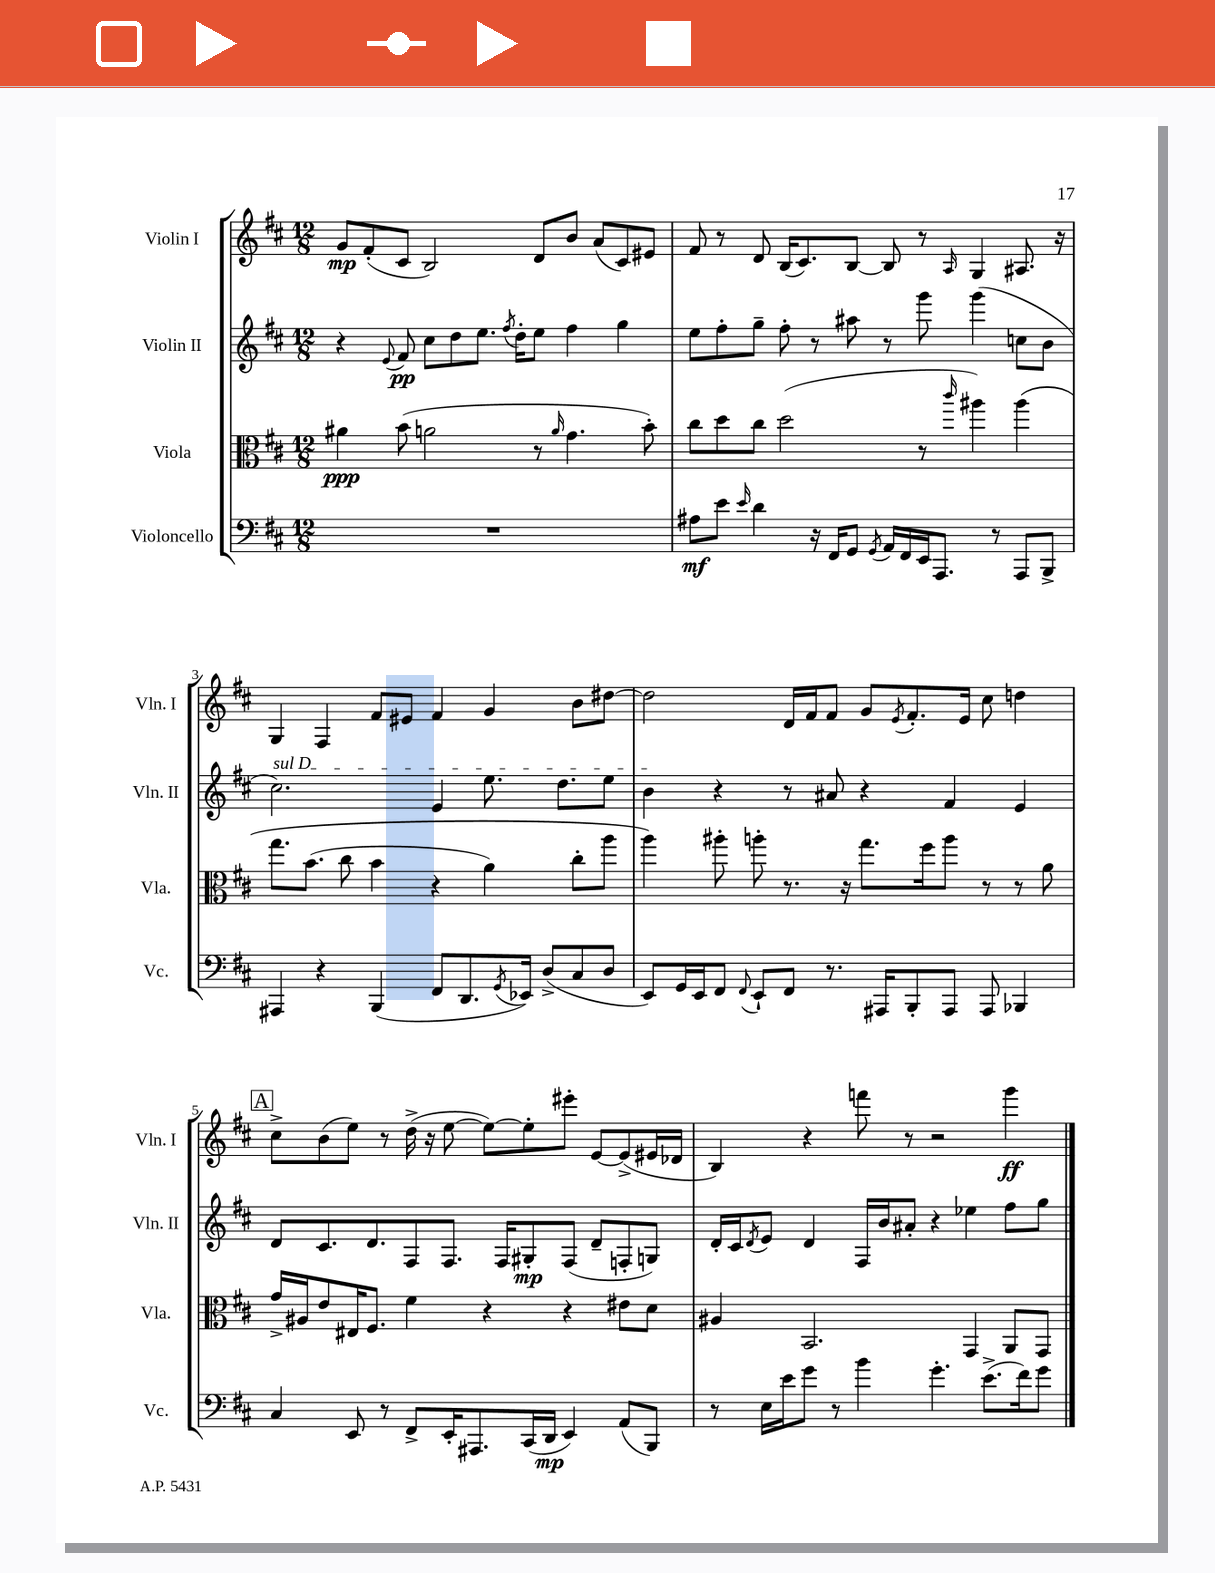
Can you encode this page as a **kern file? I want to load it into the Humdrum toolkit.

**kern	**kern	**kern	**kern
*staff4	*staff3	*staff2	*staff1
*clefF4	*clefC3	*clefG2	*clefG2
*k[f#c#]	*k[f#c#]	*k[f#c#]	*k[f#c#]
*M12/8	*M12/8	*M12/8	*M12/8
1.r	4a#	4r	8g
.	.	.	(8f#'
.	.	8qqe	.
.	(8b	8f#	8c#
.	2a	8cc#	2B)
.	.	8dd	.
.	.	8.ee	.
.	.	8qff#	.
.	.	16dd'	.
.	8r	8ee	8d
.	16qqa	.	.
.	4.g	4ff#	8b
.	.	.	(8a
.	.	4gg	8c#)
.	8b')	.	8e#
=	=	=	=
8A#	8cc#	8ee	8f#
8e	8dd	8ff#'	8r
16qqe	.	.	.
4d	8cc#	8gg~	8d
.	(2dd	8ff#'	(16B
.	.	.	8.c#)
16r	.	8r	.
16FF#	.	.	.
8GG	.	8aa#	[8B
8qGG	.	.	.
16AA	.	8r	8B]
16FF#	.	.	.
16EE	8r	8ggg	8r
8.AAA	.	.	.
.	16qqccc#	.	16qqA
.	4aa#)	(4ggg	4G
8r	.	.	.
8AAA	&(4aa#	8cc	8.A#
8BBB^	.	8b	.
.	.	.	16r
=	=	=	=
4AAA#	8.gg	2.cc#)	4G
.	(8.b	.	.
4r	.	.	4F#
.	8cc#	.	.
(4BBB	4b	.	8f#
.	.	.	8e#
8FF#	4r	4e	4f#
8.DD	.	.	.
.	4a)	8.ee	4g
8qGG	.	.	.
16EE-)	.	.	.
(8D^	.	.	.
.	.	8.dd	.
8C#	8cc#'	.	8b
8D	8aa	8ee	[8dd#
=	=	=	=
8EE)	4aa&)	4b	2dd#]
16GG	.	.	.
16EE	.	.	.
8FF#	8aa#'	4r	.
8qqFF#	.	.	.
8EE`	8aa'	.	.
8FF#	8.r	8r	16d
.	.	.	16f#
8.r	.	8a#	8f#
.	16r	.	.
.	8.gg	4r	8g
16AAA#	.	.	.
.	.	.	8qe
8BBB'	.	.	8.f#'
.	16ff#	.	.
8AAA#	8aa	4f#	.
.	.	.	16e
8AAA#	8r	.	8cc#
4BBB-	8r	4e	4dd
.	8a	.	.
=	=	=	=
4C#	16g^	8d	8cc#^
.	16A#	.	.
.	8e	8.c#	(8b
8EE	16E#	.	8ee)
.	8.F#	8.d	.
8r	.	.	8r
8FF#^	4f#	8F#	(16dd^
.	.	.	16r
16EE'	.	8.F#	[8ee
8.AAA#	.	.	.
.	4r	.	8ee_)
.	.	16F#	.
(16CC#	.	8G#'	8ee']
16DD	.	.	.
4EE)	4r	(8F#	8eee#'
.	.	8d~	[8e
(8AA	8e#	8F'	(8e^]
8BBB)	8d	8G)	16e#
.	.	.	16d-
=	=	=	=
8r	4A#	16d'	4B)
.	.	16c#	.
.	.	8qd	.
16E	.	8e	.
16e	.	.	.
8g	2.BB	4d	4r
8r	.	.	.
4b	.	16F#	8fff
.	.	16b	.
.	.	8a#'	8r
4.g'	.	4r	2r
.	4GG	4ee-	.
(8.e^	.	.	.
.	8AA	8ff#	4ggg
16f#)	.	.	.
8g	8GG	8gg	.
==	==	==	==
*-	*-	*-	*-
